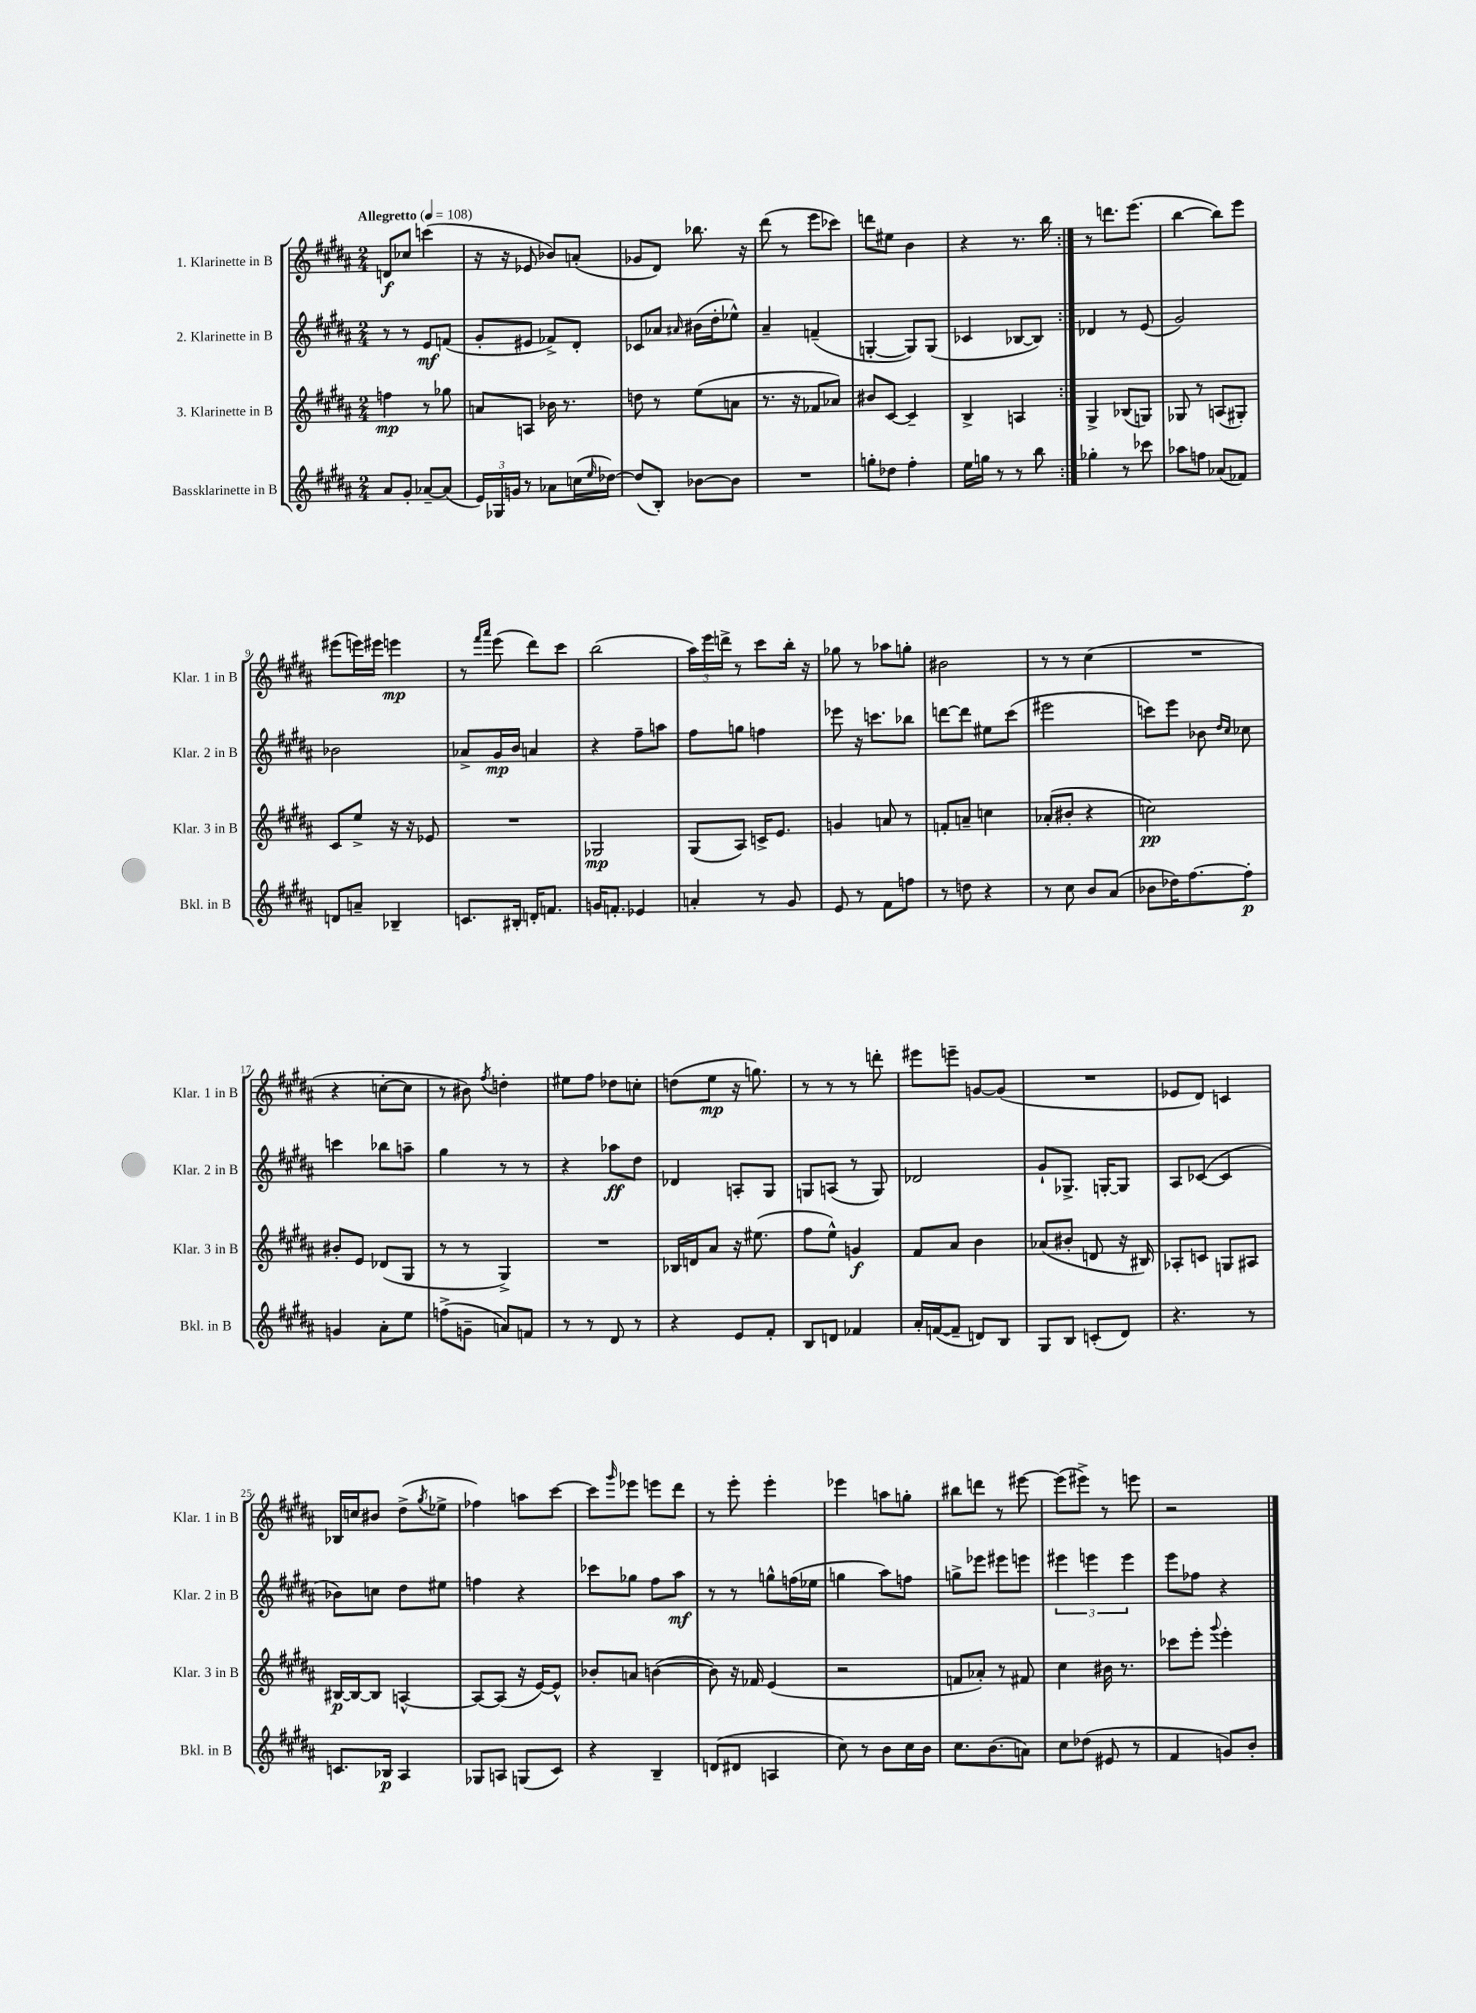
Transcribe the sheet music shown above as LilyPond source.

<<
\new StaffGroup <<
\new Staff = "s0" \with { instrumentName = "1. Klarinette in B" shortInstrumentName = "Klar. 1 in B" } {
    \clef treble \key b \major \numericTimeSignature \time 2/4 \tempo "Allegretto" 4 = 108
    \repeat volta 2 { d'8\f ces''8 c'''4( |
    r16 r16 ees'8 bes'8) a'8-.( |
    ges'8 dis'8) bes''8. r16 |
    dis'''8( r8 e'''8 ces'''8) |
    d'''8 eis''8 b'4 |
    r4 r8. b''16 | }
    r8 d'''8. e'''8.( |
    b''4~ b''8) e'''8 |
    eis'''8( e'''16) eis'''16 e'''4\mp |
    r8 \grace { fis'''16 ais'''16 } e'''8( dis'''8) cis'''8 |
    b''2( |
    \tuplet 3/2 { ais''16) e'''16 d'''16-> } r8 cis'''8 b''16-. r16 |
    ges''8 r8 aes''8 g''8-. |
    bis'2 |
    r8 r8 cis''4( |
    R2 |
    r4 c''8~-. c''8 |
    r8 bis'8) \acciaccatura { fis''8 } d''4-. |
    eis''8 fis''8 des''8 c''8-. |
    d''8( e''8\mp r16 g''8.) |
    r8 r8 r8 d'''8-. |
    eis'''8 e'''8-- g'8~ g'8( |
    R2 |
    ees'8 dis'8) c'4 |
    bes16 c''16 bis'8 dis''8->( \acciaccatura { gis''8 } ees''8-> |
    fes''4) a''8 cis'''8~ |
    cis'''8 \grace { gis'''16 } ees'''8 e'''8 dis'''8 |
    r8 e'''8-. e'''4-. |
    ees'''4 a''8 g''8-. |
    bis''8 d'''8 r8 eis'''8~ |
    eis'''8( eis'''8->) r8 e'''8 |
    r2 \bar "|." |
}
\new Staff = "s1" \with { instrumentName = "2. Klarinette in B" shortInstrumentName = "Klar. 2 in B" } {
    \clef treble \key b \major \numericTimeSignature \time 2/4
    \repeat volta 2 { r8 r8 e'8\mf f'8( |
    gis'8-. eis'8 fes'8->) dis'8-. |
    ces'8 aes'8 \grace { ais'16 } bis'16( dis''16-. ees''8-^) |
    ais'4-- f'4--( |
    g4~-. g8) g8( |
    ces'4 bes8~ bes8) | }
    des'4 r8 e'8( |
    gis'2) |
    bes'2 |
    aes'8-> gis'16\mp b'16 a'4 |
    r4 fis''8-- a''8 |
    fis''8 g''8 f''4 |
    ees'''8 r16 c'''8. bes''8 |
    d'''8~ d'''8 eis''8 cis'''8( |
    eis'''2 |
    c'''8) e'''8 bes'8 \grace { dis''16 cis''16 } ces''8 |
    c'''4 bes''8 a''8-- |
    gis''4 r8 r8 |
    r4 aes''8\ff dis''8 |
    des'4 a8-. gis8 |
    g8 a8( r8 g8) |
    des'2 |
    gis'8-! ges8.-> g16~-. g8 |
    ais8 ces'8~( ces'4 |
    bes'8) c''8 dis''8 eis''8 |
    f''4 r4 |
    ces'''8 ges''8 fis''8 ais''8\mf |
    r8 r8 g''8-^ f''16( ees''16 |
    g''4 ais''8) f''8 |
    g''8-> ees'''8 eis'''8 e'''8 |
    \tuplet 3/2 { eis'''4 e'''4 e'''4 } |
    e'''8 fes''8 r4 \bar "|." |
}
\new Staff = "s2" \with { instrumentName = "3. Klarinette in B" shortInstrumentName = "Klar. 3 in B" } {
    \clef treble \key b \major \numericTimeSignature \time 2/4
    \repeat volta 2 { f''4\mp r8 ges''8 |
    a'8 a8 bes'16 r8. |
    d''8 r8 e''8( a'8 |
    r8. r16 fes'8 aes'8) |
    bis'8 cis'8~ cis'4-- |
    b4-> a4 | }
    gis4-> bes8( g8) |
    ges8 r8 a8( gis8-.) |
    cis'8 e''8-> r16 r16 ees'8 |
    R2 |
    ges2\mp |
    gis8( ais8) c'16-> e'8. |
    g'4 a'8 r8 |
    f'8-. a'8-- c''4 |
    aes'8-.( bis'8-. r4 |
    c''2\pp) |
    bis'8-. e'8 des'8( gis8 |
    r8 r8 gis4->) |
    R2 |
    bes16 d'16 ais'8 r16 eis''8.( |
    fis''8 e''8-^) g'4\f |
    fis'8 ais'8 b'4 |
    aes'8( bis'8-. d'8 r16 bis16) |
    aes8-. c'8 g8 ais8 |
    bis16~\p bis16~ bis8 a4~-^ |
    a8~ a8( r16 e'16~) e'8-^ |
    bes'8-. a'8 b'4~( |
    b'8) r16 fes'16 e'4( |
    r2 |
    f'8 aes'8-.) r8 fis'8 |
    cis''4 bis'16 r8. |
    ces'''8 e'''8-. \appoggiatura { gis'''8 } e'''4-. \bar "|." |
}
\new Staff = "s3" \with { instrumentName = "Bassklarinette in B" shortInstrumentName = "Bkl. in B" } {
    \clef treble \key b \major \numericTimeSignature \time 2/4
    \repeat volta 2 { ais'8 gis'8-. aes'8~-- aes'8( |
    \tuplet 3/2 { e'16) ges16 g'16 } r8 aes'8 c''16( \grace { e''16 } des''16~) |
    des''8( b8-.) bes'8~ bes'8 |
    R2 |
    g''8-. des''8 fis''4-. |
    e''16 g''16 r8 r8 b''8 | }
    ges''4-. r8 ces'''8 |
    aes''8 f''8 aes'8( fes'8) |
    d'8 a'8-- bes4-- |
    c'8. bis16-. d'16-. f'8. |
    g'16 f'8.-. ees'4 |
    a'4-. r8 gis'8 |
    e'8 r8 fis'8 f''8 |
    r8 d''8 r4 |
    r8 cis''8 b'8 ais'8( |
    bes'8 des''16) fis''8.~ fis''8-.\p |
    g'4 ais'8-. e''8 |
    f''8->( g'8-- a'8) f'8 |
    r8 r8 dis'8 r8 |
    r4 e'8 fis'8-. |
    b8 d'8 fes'4 |
    ais'16-. f'16~( f'8-- d'8) b8 |
    gis8 b8 c'8-.( dis'8) |
    r4. r8 |
    c'8. bes16\p ais4 |
    ges8 a8 g8( cis'8) |
    r4 b4-- |
    d'8( dis'8 a4 |
    cis''8) r8 b'8 cis''16 b'16 |
    cis''8. b'8.( a'8) |
    cis''8 des''8( eis'8 r8 |
    fis'4 g'8) b'8-. \bar "|." |
}
>>
>>
